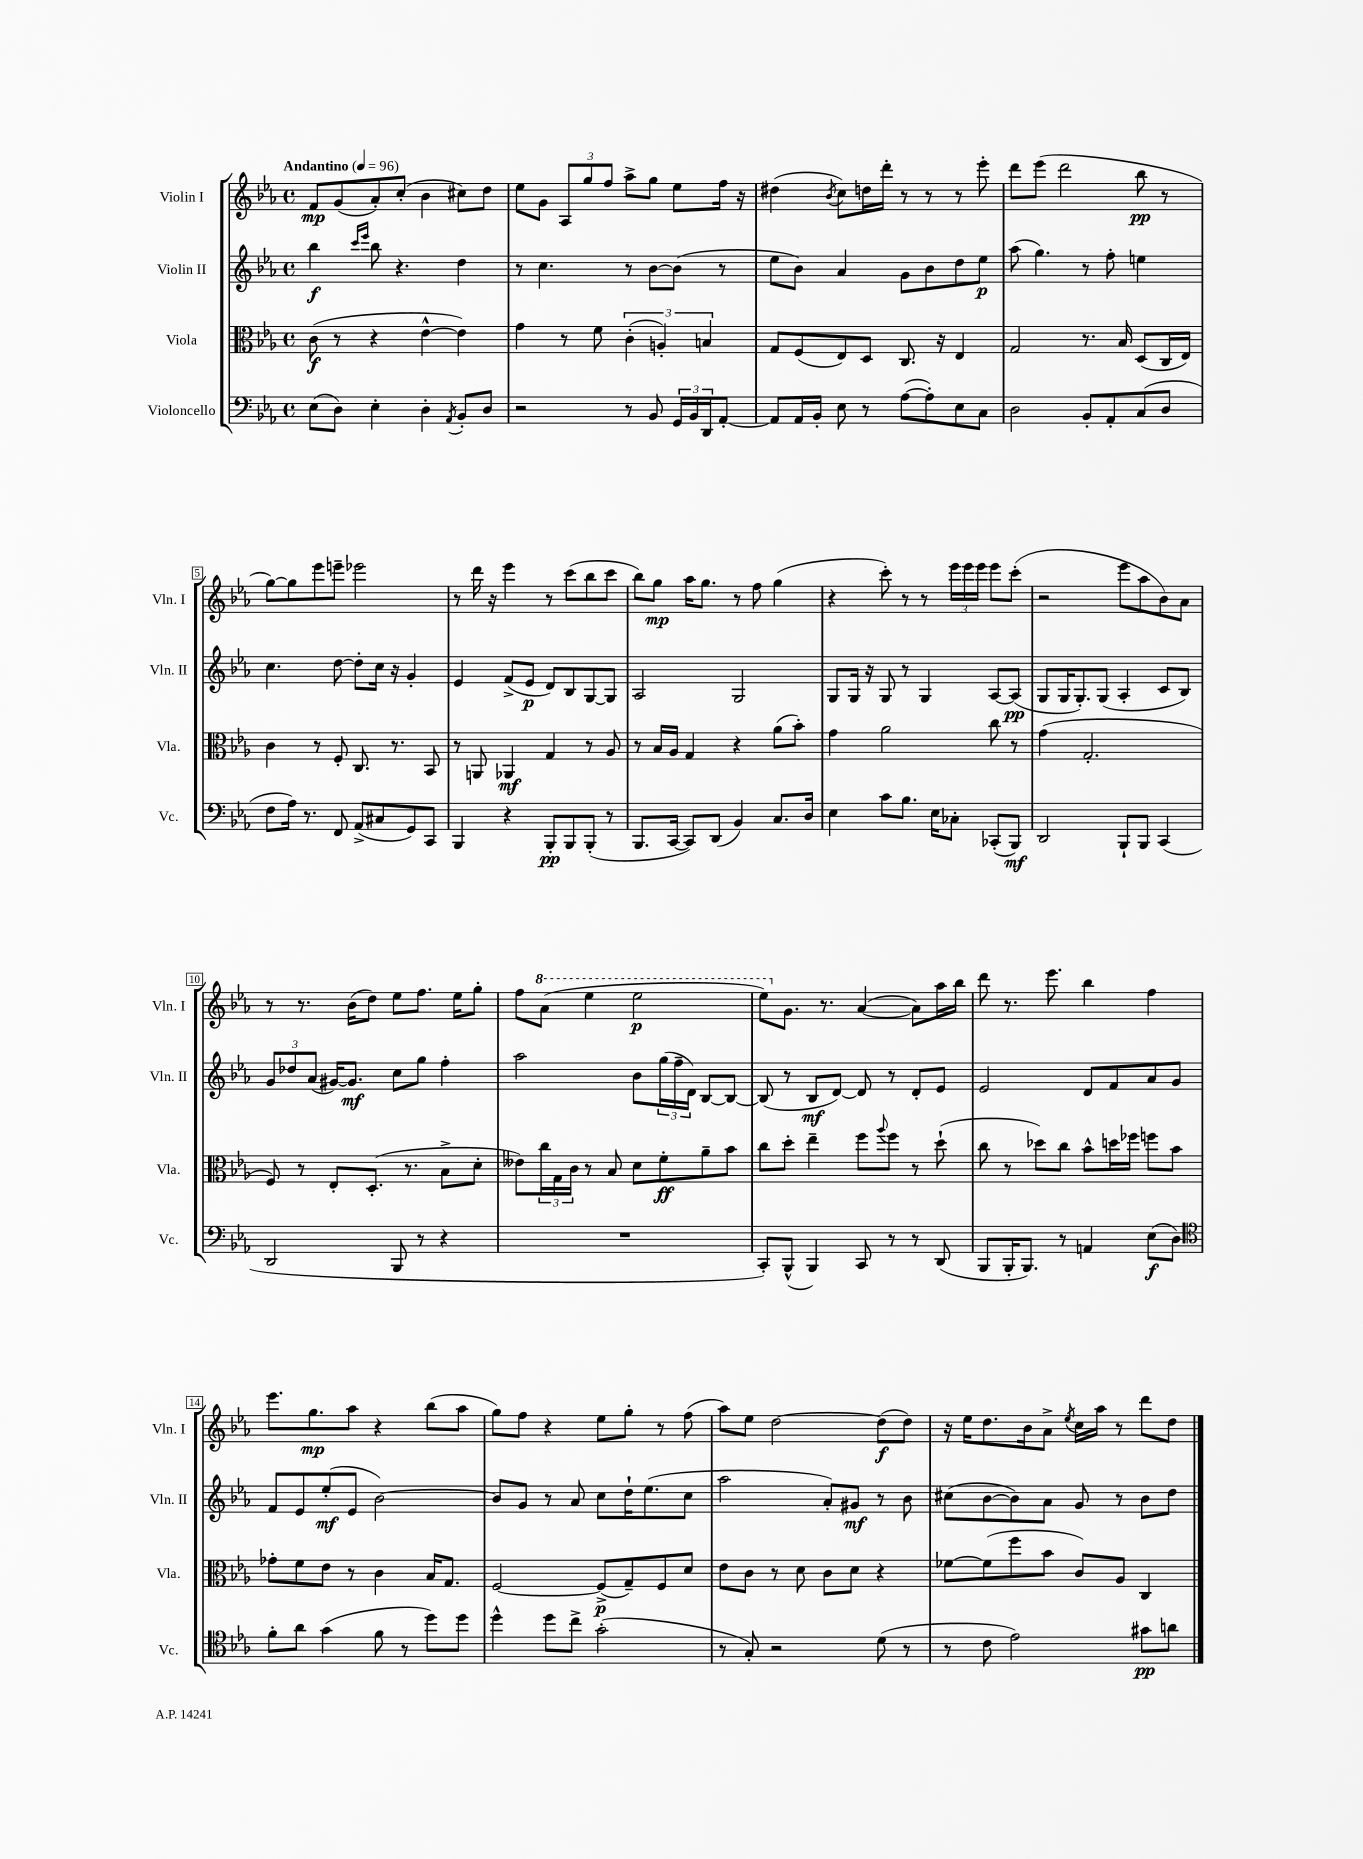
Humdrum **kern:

**kern	**kern	**kern	**kern
*staff4	*staff3	*staff2	*staff1
*clefF4	*clefC3	*clefG2	*clefG2
*k[b-e-a-]	*k[b-e-a-]	*k[b-e-a-]	*k[b-e-a-]
*M4/4	*M4/4	*M4/4	*M4/4
*met(c)	*met(c)	*met(c)	*met(c)
*MM96	*MM96	*MM96	*MM96
(8E-\L	(8c\	4bb-\	8f/L
8D\J)	8r	.	(8g/
.	.	16qqccc/LL	.
.	.	16qqeee-/JJ	.
4E-'\	4r	8bb-\	8a-'/)
.	.	4.r	(8cc'/J
4D'\	[4e-^^\	.	4b-\
8qAA-/	.	.	.
8BB-'/L	4e-\])	4dd\	8cc#\L)
8D/J	.	.	8dd\J
=	=	=	=
2r	4g\	8r	8ee-\L
.	.	4.cc\	8g\J
.	8r	.	12A-/L
.	.	.	12gg/
.	8f\	.	.
.	.	.	12ff/J
8r	(6c'\	8r	8aa-^\L
8BB-/	.	[8b-\L	8gg\J
.	6A'/)	.	.
24GG/LL	.	(8b-\]J	8ee-\L
24BB-/	.	.	.
24DD/J	6B/	.	.
[8AA-'/J	.	8r	16ff\Jk
.	.	.	16r
=	=	=	=
8AA-/]L	8G/L	8ee-\L	(4dd#\
16AA-/L	(8F/	8b-\J)	.
16BB-'/JJ	.	.	.
.	.	.	8qb-/
8E-\	8E-/)	4a-/	8cc\L)
8r	8D/J	.	16dd\L
.	.	.	16ddd'\JJ
([8A-\L	8.C/	8g\L	8r
8A-'\])	.	8b-\	8r
.	16r	.	.
8E-\	4E-/	8dd\	8r
8C\J	.	8ee-\J	8eee-'\
=	=	=	=
2D\	2G/	(8aa-\	8ddd\L
.	.	4.gg\)	(8eee-\J
.	.	.	2ddd\
8BB-'/L	8.r	8r	.
8AA-'/	.	8ff'\	.
.	16B-/	.	.
(8C/	(8D/L	4ee\	8bb-\
8D/J	16C/L	.	8r
.	16E-/JJ)	.	.
=	=	=	=
8F\L	4c\	4.cc\	[8gg\L)
16A-\Jk)	.	.	8gg\]
8.r	.	.	.
.	8r	.	8eee-\
8FF/	8F'/	[8dd\	8eee~\J
(8AA-^/L	8.C/	8dd'\]L	2eee-\
8C#/	.	16cc\Jk	.
.	8.r	16r	.
8GG/)	.	4g'/	.
8CC/J	8BB-/	.	.
=	=	=	=
4BBB-/	8r	4e-/	8r
.	8AA/	.	16ddd\
.	.	.	16r
4r	4AA-/	(8f^/L	4eee-\
.	.	8e-/J	.
8BBB-'/L	4G/	8d/L)	8r
8BBB-/	.	8B-/	(8ccc\L
(8BBB-'/J	8r	[8G/	8bb-\
8r	8A-/	8G/]J	8ccc\J
=	=	=	=
8.BBB-/L	8r	2A-/	8bb-\L)
.	16B-/LL	.	8gg\J
[16CC/Jk	16A-/JJ	.	.
8CC/]L)	4G/	.	16aa-\LK
.	.	.	8.gg\J
(8DD/J	.	.	.
4BB-/)	4r	2G/	8r
.	.	.	8ff\
8.C/L	(8a-\L	.	(4gg\
.	8b-'\J)	.	.
16D/Jk	.	.	.
=	=	=	=
4E-\	4g\	8G/L	4r
.	.	16G/Jk	.
.	.	16r	.
8c\L	2a-\	8G/	8ccc'\)
8.B-\J	.	8r	8r
.	.	4G/	8r
16E-\LK	.	.	.
8C-'\J	.	.	24eee-\LL
.	.	.	24eee-\
.	.	.	24eee-\JJ
(8CC-'/L	8cc\	[8A-/L	8eee-\L
8BBB-/J)	8r	(8A-/]J	(8ccc'\J
=	=	=	=
2DD/	(4g\	8G/L	2r
.	.	16G/K	.
.	.	8.G'/)	.
.	2.G'/	.	.
.	.	(8G/J	.
8BBB-`/L	.	4A-'/	8eee-\L
8BBB-/J	.	.	8aa-\
(4CC/	.	8c/L	8b-\)
.	.	8B-/J)	8a-\J
=	=	=	=
2DD/	8F/)	12g/L	8r
.	.	12dd-/	.
.	8r	.	8.r
.	.	(12a-/J	.
.	8E-'/L	[16g#/LK)	.
.	.	8.g#/]J	(16b-\LK
.	(8.D'/J	.	8dd\J)
8BBB-/	.	8cc\L	8ee-\L
.	8.r	.	.
8r	.	8gg\J	8.ff\J
4r	8B-^\L	4ff'\	.
.	.	.	16ee-\LK
.	8d'\J	.	8gg'\J
=	=	=	=
1r	8e--\L)	2aa-\	8ff\L
.	24cc\L	.	(8aa-\J
.	24G\	.	.
.	24c\JJ	.	.
.	8r	.	4eee-\
.	8B-/	.	.
.	8d\L	8b-\L	2eee-\
.	8f'\	(24gg\L	.
.	.	24ff~\	.
.	.	24d\JJ)	.
.	8a-~\	[8B-/L	.
.	8b-\J	8B-/_J	.
=	=	=	=
8CC'/L)	8cc\L	(8B-/]	8eee-\L)
(8BBB-^^/J	8dd'\J	8r	8.g\J
4BBB-/)	4ee-~\	8B-/L	.
.	.	.	8.r
.	.	[8d/J)	.
8CC/	8ff\L	8d/]	([4a-/
.	8qqaa-/	.	.
8r	8ff\J	8r	.
8r	8r	8d'/L	8a-\]L)
(8DD/	(8dd`\	8e-/J	16aa-\L
.	.	.	16bb-\JJ
=	=	=	=
8BBB-/L	8cc\	2e-/	8ddd\
16BBB-'/K	8r	.	8.r
8.BBB-/J)	.	.	.
.	8dd-\L)	.	.
.	.	.	8.eee-\
8r	8cc\J	.	.
4AA/	8b-^^\L	8d/L	4bb-\
.	16dd\L	8f/	.
.	16ff-\JJ	.	.
(8E-\L	8ff\L	8a-/	4ff\
8D\J)	8b-\J	8g/J	.
=	=	=	=
*clefC4	*	*	*
8f'\L	8g-'\L	8f/L	8.eee-\L
8a-\J	8f\	8e-/	.
.	.	.	8.gg\
(4g\	8e-\J	(8ee-'/	.
.	8r	8e-/J	8aa-\J
8f\	4c\	[2b-\)	4r
8r	.	.	.
8dd\L)	16B-/LK	.	(8bb-\L
.	8.G/J	.	.
8dd\J	.	.	8aa-\J
=	=	=	=
4dd^^\	[2F/	8b-/]L	8gg\L)
.	.	8g/J	8ff\J
8dd\L	.	8r	4r
8cc^\J	.	8a-/	.
(2g'\	(8F^/]L	8cc\L	8ee-\L
.	8G~/)	16dd`\K	8gg'\J
.	.	(8.ee-\	.
.	8F/	.	8r
.	8d/J	8cc\J	(8ff\
=	=	=	=
8r	8e-\L	2aa-\	8aa-\L)
8G'/)	8c\J	.	8ee-\J
2r	8r	.	[2dd\
.	8d\	.	.
.	8c\L	8a-'/L)	.
.	8d\J	8g#/J	.
(8d\	4r	8r	(8dd\]L
8r	.	8b-\	8dd\J)
=	=	=	=
8r	[8f-\L	(8cc#\L	16r
.	.	.	16ee-\LK
8c\	(8f-\]	[8b-\	8.dd\
2e-\)	8ff\	8b-\])	.
.	.	.	16b-\k
.	8b-\J	8a-\J	8a-^\J
.	.	.	8qee-/
.	8c/L)	8g/	16cc\LL
.	.	.	16aa-\JJ
.	8A-/J	8r	8r
8g#\L	4C/	8b-\L	8ddd\L
8a\J	.	8dd\J	8dd\J
==	==	==	==
*-	*-	*-	*-
